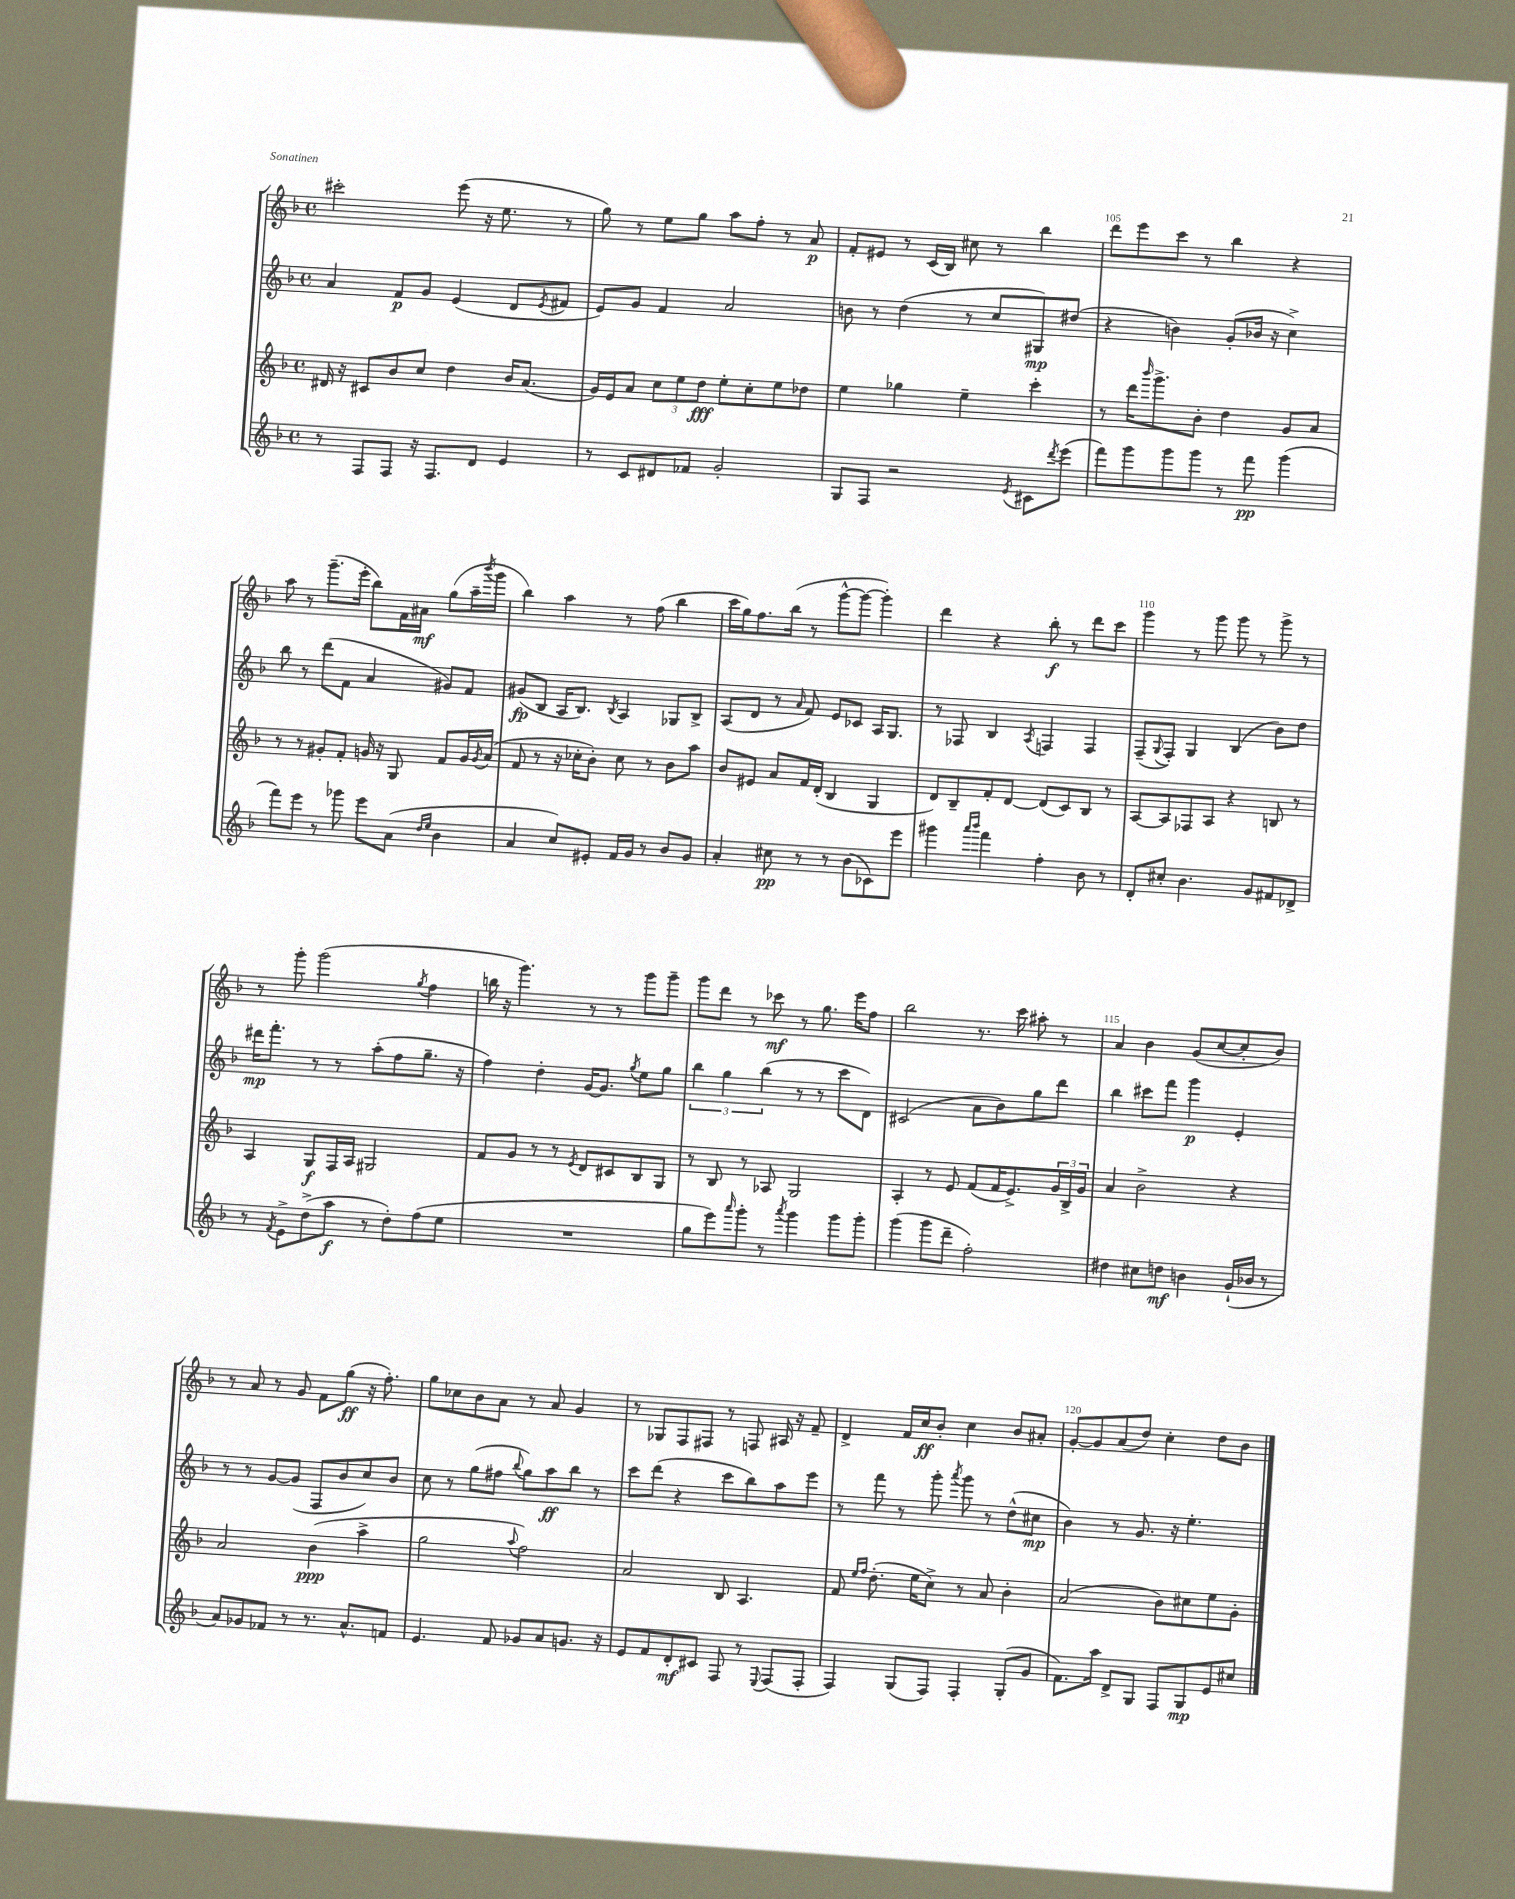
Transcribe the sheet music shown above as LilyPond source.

<<
\new StaffGroup <<
\new Staff = "s0" {
    \clef treble \key f \major \defaultTimeSignature \time 4/4
    cis'''2-. e'''8( r16 e''8. r8 |
    g''8) r8 e''8 g''8 a''8 f''8-. r8 a'8\p |
    f'8-. eis'8 r8 c'16( bes16) cis''8 r8 bes''4 |
    d'''8 e'''8 c'''8 r8 bes''4 r4 |
    a''8 r8 g'''8.--( e'''16-. bes''8) f'16 ais'16\mf g''8( a''16-- \acciaccatura { bes'''8 } g'''16 |
    bes''4) a''4 r8 f''8( bes''4 |
    c'''16 g''16) f''8. bes''16( r8 g'''8~-^ g'''8~ g'''4-.) |
    d'''4 r4 bes''8-.\f r8 d'''8 c'''8 |
    g'''4 r8 g'''8 g'''8 r8 g'''8-> r8 |
    r8 g'''8-. g'''2( \acciaccatura { g''8 } f''4 |
    b''16 r16 g'''4.) r8 r8 g'''8 g'''8-- |
    g'''8 d'''8 r8 ces'''8\mf r8 g''8. e'''16 f''8 |
    bes''2 r8. c'''16 ais''8-. r8 |
    a'4 bes'4 g'8( c''8~ c''8-. bes'8) |
    r8 a'8 r8 g'8 f'8 g''8\ff( r16 f''8.-.) |
    g''8 ces''8 bes'8 a'8 r8 a'8 g'4 |
    r8 ges8 f8 fis8 r8 f8 ais16 r16 f'8-- |
    d'4-> f'16 c''16\ff bes'8-. c''4 bes'8 ais'8-. |
    g'8~-. g'8 a'8( d''8) c''4-. d''8 bes'8 \bar "|." |
}
\new Staff = "s1" {
    \clef treble \key f \major \defaultTimeSignature \time 4/4
    a'4 f'8\p g'8 e'4( d'8 \acciaccatura { e'8 } fis'8 |
    e'8) g'8 f'4 a'2 |
    b'8 r8 d''4( r8 c''8 gis8\mp) dis''8( |
    r4 b'4) g'8-.( bes'16 r16 c''4->) |
    bes''8 r8 d'''8( f'8 a'4 gis'8) f'8 |
    gis'8\fp( bes8 a16 bes8.) \acciaccatura { bes8 } a4 ges8 bes8-> |
    a8( d'8 r8 \grace { a'16 } f'8) e'8 ces'8 a16 g8. |
    r8 fes8 bes4 \acciaccatura { a8 } f4 f4 |
    f8--( \appoggiatura { g8 } f8-.) g4 bes4( bes'8) d''8 |
    dis'''16\mp f'''8.-. r8 r8 a''8-.( f''8 g''8.-- r16 |
    f''4) d''4-. g'16~ g'8. \acciaccatura { g''8 } e''8 g''8 |
    \tuplet 3/2 { bes''4 g''4 bes''4( } r8 r8 c'''8 d'8) |
    cis'2( a'8 bes'8) g''8 d'''8 |
    bes''4 cis'''8 f'''8 g'''4\p e'4-. |
    r8 r8 g'8~ g'8( f8 bes'8 c''8) bes'8 |
    c''8 r8 g''8( fis''8 \appoggiatura { bes''8 } g''8) a''8\ff bes''8 r8 |
    c'''8 d'''8( r4 c'''8 bes''8) a''8 e'''8 |
    r8 f'''8 r8 g'''8-. \acciaccatura { a'''8 } g'''8 r8 d''8-^( cis''8\mp |
    bes'4) r8 g'8. r16 e''4.-. \bar "|." |
}
\new Staff = "s2" {
    \clef treble \key f \major \defaultTimeSignature \time 4/4
    dis'16 r16 cis'8 bes'8 c''8 d''4 bes'16 a'8.( |
    g'16) e'16 a'8 \tuplet 3/2 { c''8 e''8 d''8\fff } e''8-. c''8-. e''8 des''8 |
    e''4 ges''4 e''4-- c'''4-. |
    r8 d'''16 \grace { bes'''16 } g'''8.-> bes'8-. d''4 g'8 a'8 |
    r8 r8 gis'8-. f'8-. g'16 r16 g8 f'8 g'16 \acciaccatura { g'8 } a'16( |
    f'8 r8 r16 ces''16-. bes'8-.) ces''8 r8 bes'8 a''8 |
    bes'8 eis'8 a'8 f'16 d'16-.( bes4 g4 |
    d'8) bes8-- f'8-. d'8~ d'8( c'8) bes8 r8 |
    a8~ a8 fes8 a8 r4 b8 r8 |
    a4 g8\f f16 a16 gis2 |
    f'8 g'8 r8 r8 \acciaccatura { e'8 } d'8 cis'8 bes8 g8 |
    r8 bes8 r8 aes8 g2 |
    a4-. r8 e'8 f'8( f'16 e'8.->) \tuplet 3/2 { g'16 bes16-> g'16 } |
    a'4 bes'2-> r4 |
    a'2 bes'4\ppp( a''4-> |
    g''2 \appoggiatura { a''8 } f''2) |
    a'2 bes8 a4. |
    f'8 \grace { e''16 f''16 } d''8.-.( e''16 c''8->) r8 a'8 bes'4-. |
    a'2( bes'8) cis''8 e''8 g'8-. \bar "|." |
}
\new Staff = "s3" {
    \clef treble \key f \major \defaultTimeSignature \time 4/4
    r8 f8 f8 r16 f8. d'8 e'4 |
    r8 c'8 dis'8 fes'8 g'2-. |
    g8 f8 r2 \acciaccatura { e'8 } cis'8 \acciaccatura { d'''8 } e'''8( |
    f'''8) g'''8 g'''8 g'''8 r8 f'''8\pp g'''4( |
    f'''8) e'''8 r8 ges'''8 e'''8 a'8( \grace { d''16 e''16 } bes'4 |
    a'4 c''8) eis'8-. f'16 g'16 r8 bes'8 g'8 |
    a'4-. cis''8\pp r8 r8 bes'8( ces'8) e'''8 |
    gis'''4 \grace { a'''16 bes'''16 } f'''4 f''4-. bes'8 r8 |
    d'8-. cis''8-. bes'4. g'8 fis'8 des'8-> |
    r8 \acciaccatura { f'8 } e'8-> d''8->( a''8\f r8 d''8-.) f''8( e''8 |
    R1 |
    g''8 e'''8) \grace { a'''16 } g'''8-. r8 \acciaccatura { a'''8 } g'''4 g'''8 g'''8-. |
    g'''4( g'''8 d'''8-- f''2-.) |
    dis''4 cis''8 d''8\mf b'4 g'16-!( bes'16 r8 |
    a'8) ges'8 fes'8 r8 r8. a'8.-^ f'8 |
    e'4. f'8 ges'8 a'8 g'8. r16 |
    e'8 f'8 d'8-.\mf cis'8 f8 r8 \appoggiatura { e8 } f8( f8-. |
    f4) g8( f8) f4-. g8-.( g'8 |
    f'8.) a''16 d'8-> g8 f8 g8\mp e'8 cis''8 \bar "|." |
}
>>
>>
\layout { \context { \Score currentBarNumber = #102 \override BarNumber.break-visibility = ##(#f #t #t) barNumberVisibility = #(every-nth-bar-number-visible 5) } }
